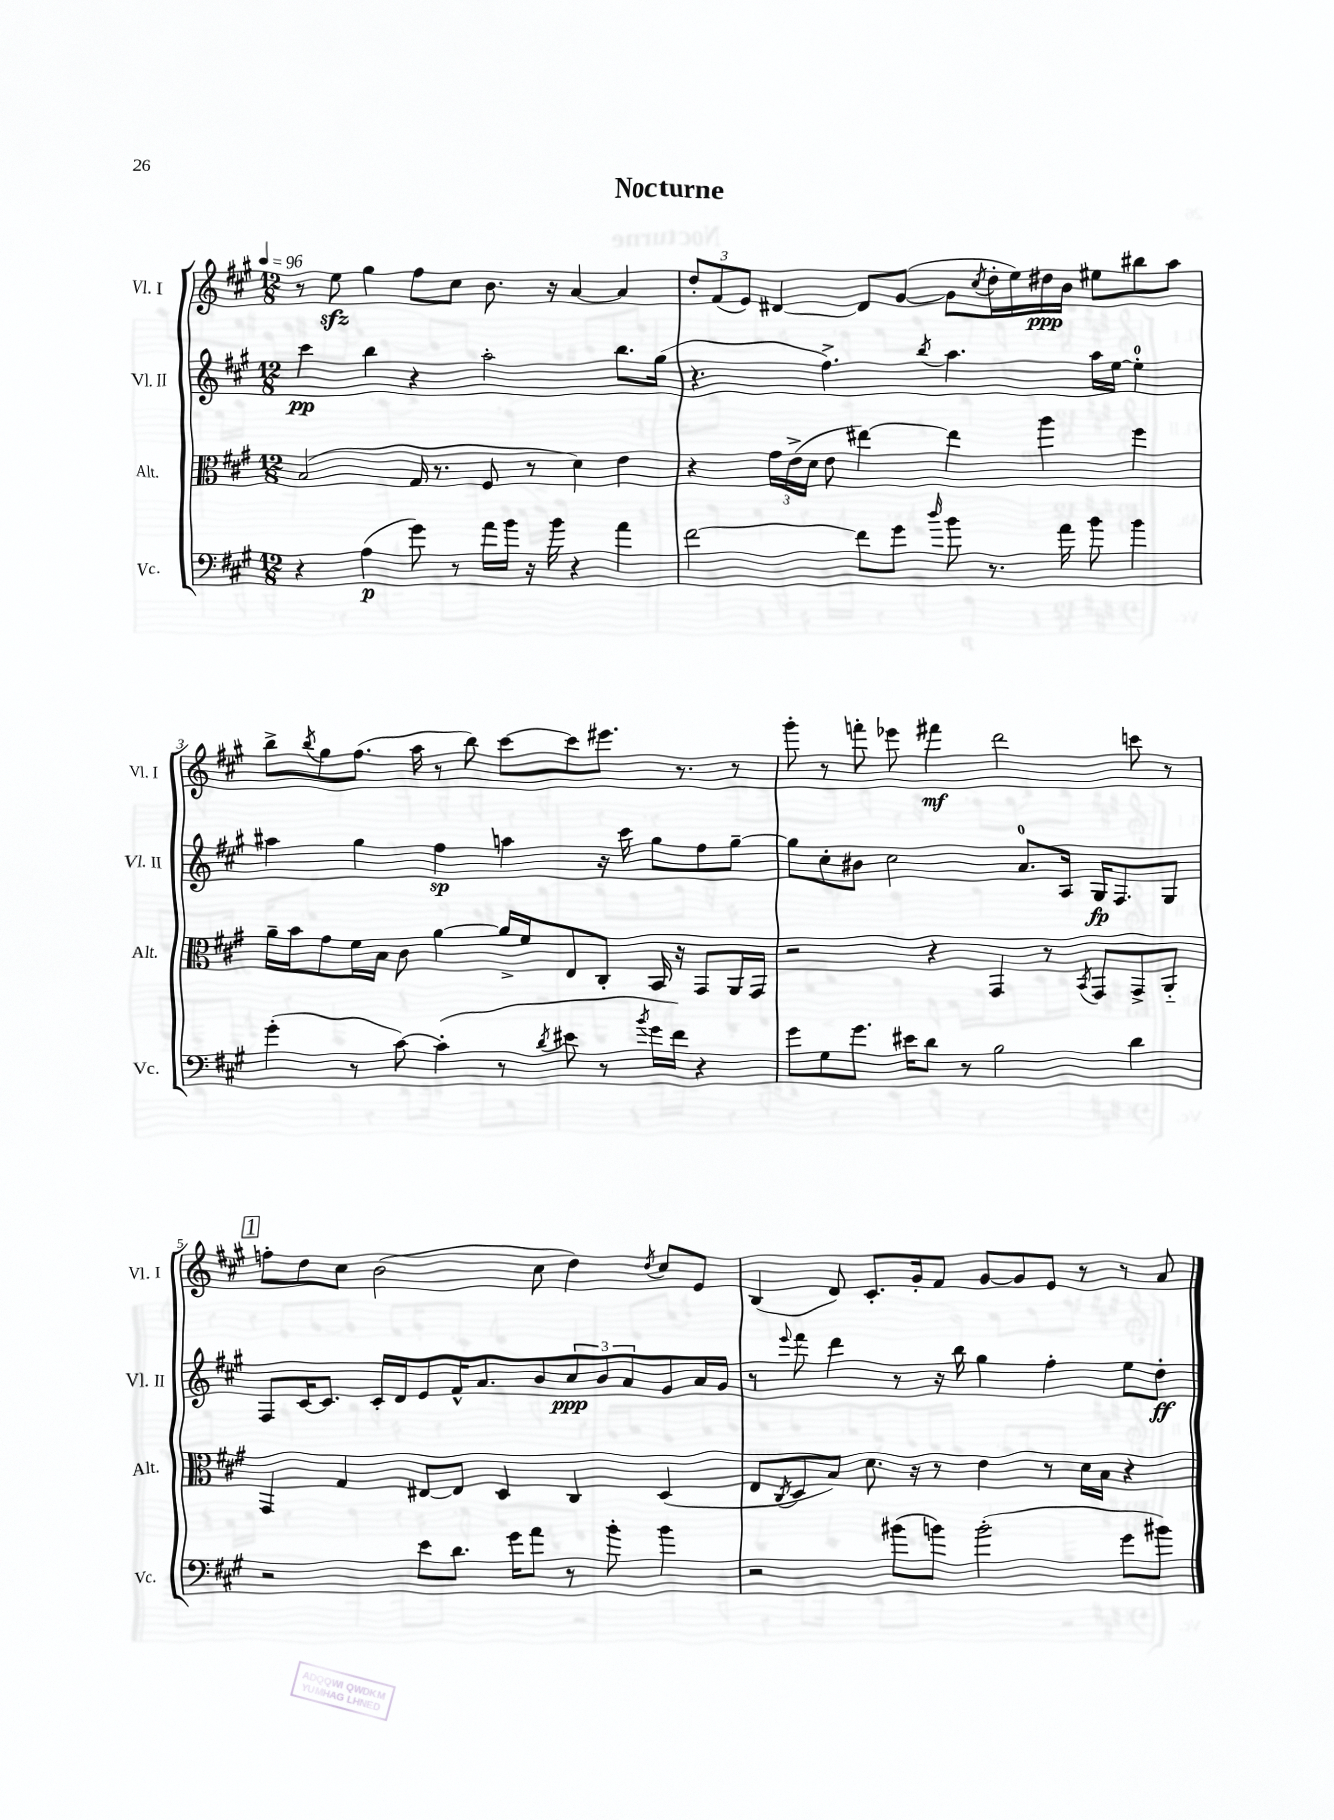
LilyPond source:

\header { title = "Nocturne" }
<<
\new StaffGroup <<
\new Staff = "s0" \with { instrumentName = "Vl. I" shortInstrumentName = "Vl. I" } {
    \clef treble \key a \major \numericTimeSignature \time 12/8 \tempo 4 = 96
    r8 e''8\sfz gis''4 fis''8 cis''8 b'8. r16 a'4~ a'4 |
    \tuplet 3/2 { d''8-. fis'8( e'8) } dis'4~ dis'8 gis'8~( gis'8 \acciaccatura { cis''8 } d''16-. e''16) dis''16\ppp b'16 eis''8 bis''8 a''8 |
    b''8-> \acciaccatura { b''8 } gis''8 fis''8.( a''16 r8 b''8) cis'''8~ cis'''8 eis'''8. r8. r8 |
    gis'''8-. r8 f'''8-. ees'''8 fis'''4\mf d'''2 c'''8 r8 |
    \mark \markup { \box "1" } f''8-. d''8 cis''8 b'2( cis''8 d''4) \acciaccatura { d''8 } cis''8 e'8 |
    b4( d'8) cis'8.-. gis'16-. fis'8 gis'8~ gis'8 e'8 r8 r8 a'8 \bar "|." |
}
\new Staff = "s1" \with { instrumentName = "Vl. II" shortInstrumentName = "Vl. II" } {
    \clef treble \key a \major \numericTimeSignature \time 12/8
    cis'''4\pp b''4 r4 a''2-. b''8. gis''16( |
    r4. fis''4.->) \acciaccatura { b''8 } a''4. a''16 e''16~ e''4-0-. |
    ais''4 gis''4 fis''4\sp a''4 r16 cis'''16 gis''8 fis''8 gis''8~-- |
    gis''8 cis''8-. bis'8 cis''2 a'8.-0 a16 gis16\fp fis8. gis8 |
    \mark \markup { \box "1" } fis8 cis'16~ cis'8. cis'16-. d'16 e'8 fis'16-^ a'8. b'8 \tuplet 3/2 { cis''8\ppp b'8 a'8 } gis'8 a'16 gis'16 |
    r8 \appoggiatura { e'''8 } fis'''8 d'''4 r8 r16 b''16 gis''4 fis''4-. e''8 d''8-.\ff \bar "|." |
}
\new Staff = "s2" \with { instrumentName = "Alt." shortInstrumentName = "Alt." } {
    \clef alto \key a \major \numericTimeSignature \time 12/8
    b2( gis16 r8. fis8 r8 d'4) e'4 |
    r4 \tuplet 3/2 { gis'16 e'16->( d'16 } e'8 eis''4~) eis''4 a''4 fis''4 |
    a'16-- b'16 gis'8 fis'16 b16 cis'8 a'4~ a'16-> fis'16 e8 cis8-. b,16 r16 gis,8 a,16 gis,16 |
    r2 r4 gis,4 r8 \acciaccatura { b,8 } gis,8 gis,8-> a,8-_ |
    \mark \markup { \box "1" } gis,4 gis4 eis8~ eis8 d4 cis4 d4( |
    e8 \acciaccatura { cis8 } d8 b8) d'8. r16 r8 e'4 r8 d'16 b16 r4 \bar "|." |
}
\new Staff = "s3" \with { instrumentName = "Vc." shortInstrumentName = "Vc." } {
    \clef bass \key a \major \numericTimeSignature \time 12/8
    r4 a4\p( gis'8) r8 a'16 b'16 r16 b'16 r4 a'4 |
    fis'2~ fis'8 gis'8 \grace { d''16 } b'8 r8. a'16 b'8 b'4 |
    gis'4-.( r8 cis'8~) cis'4-.( r8 \acciaccatura { d'8 } eis'8 r8 \acciaccatura { b'8 } gis'16 fis'16) r4 |
    gis'8 gis8 gis'8. eis'16 d'8 r8 b2 d'4 |
    \mark \markup { \box "1" } r2 e'8 d'8. gis'16 a'8 r8 b'8-. b'4 |
    r2 bis'8( b'8) b'2-.( gis'8 bis'8) \bar "|." |
}
>>
>>
